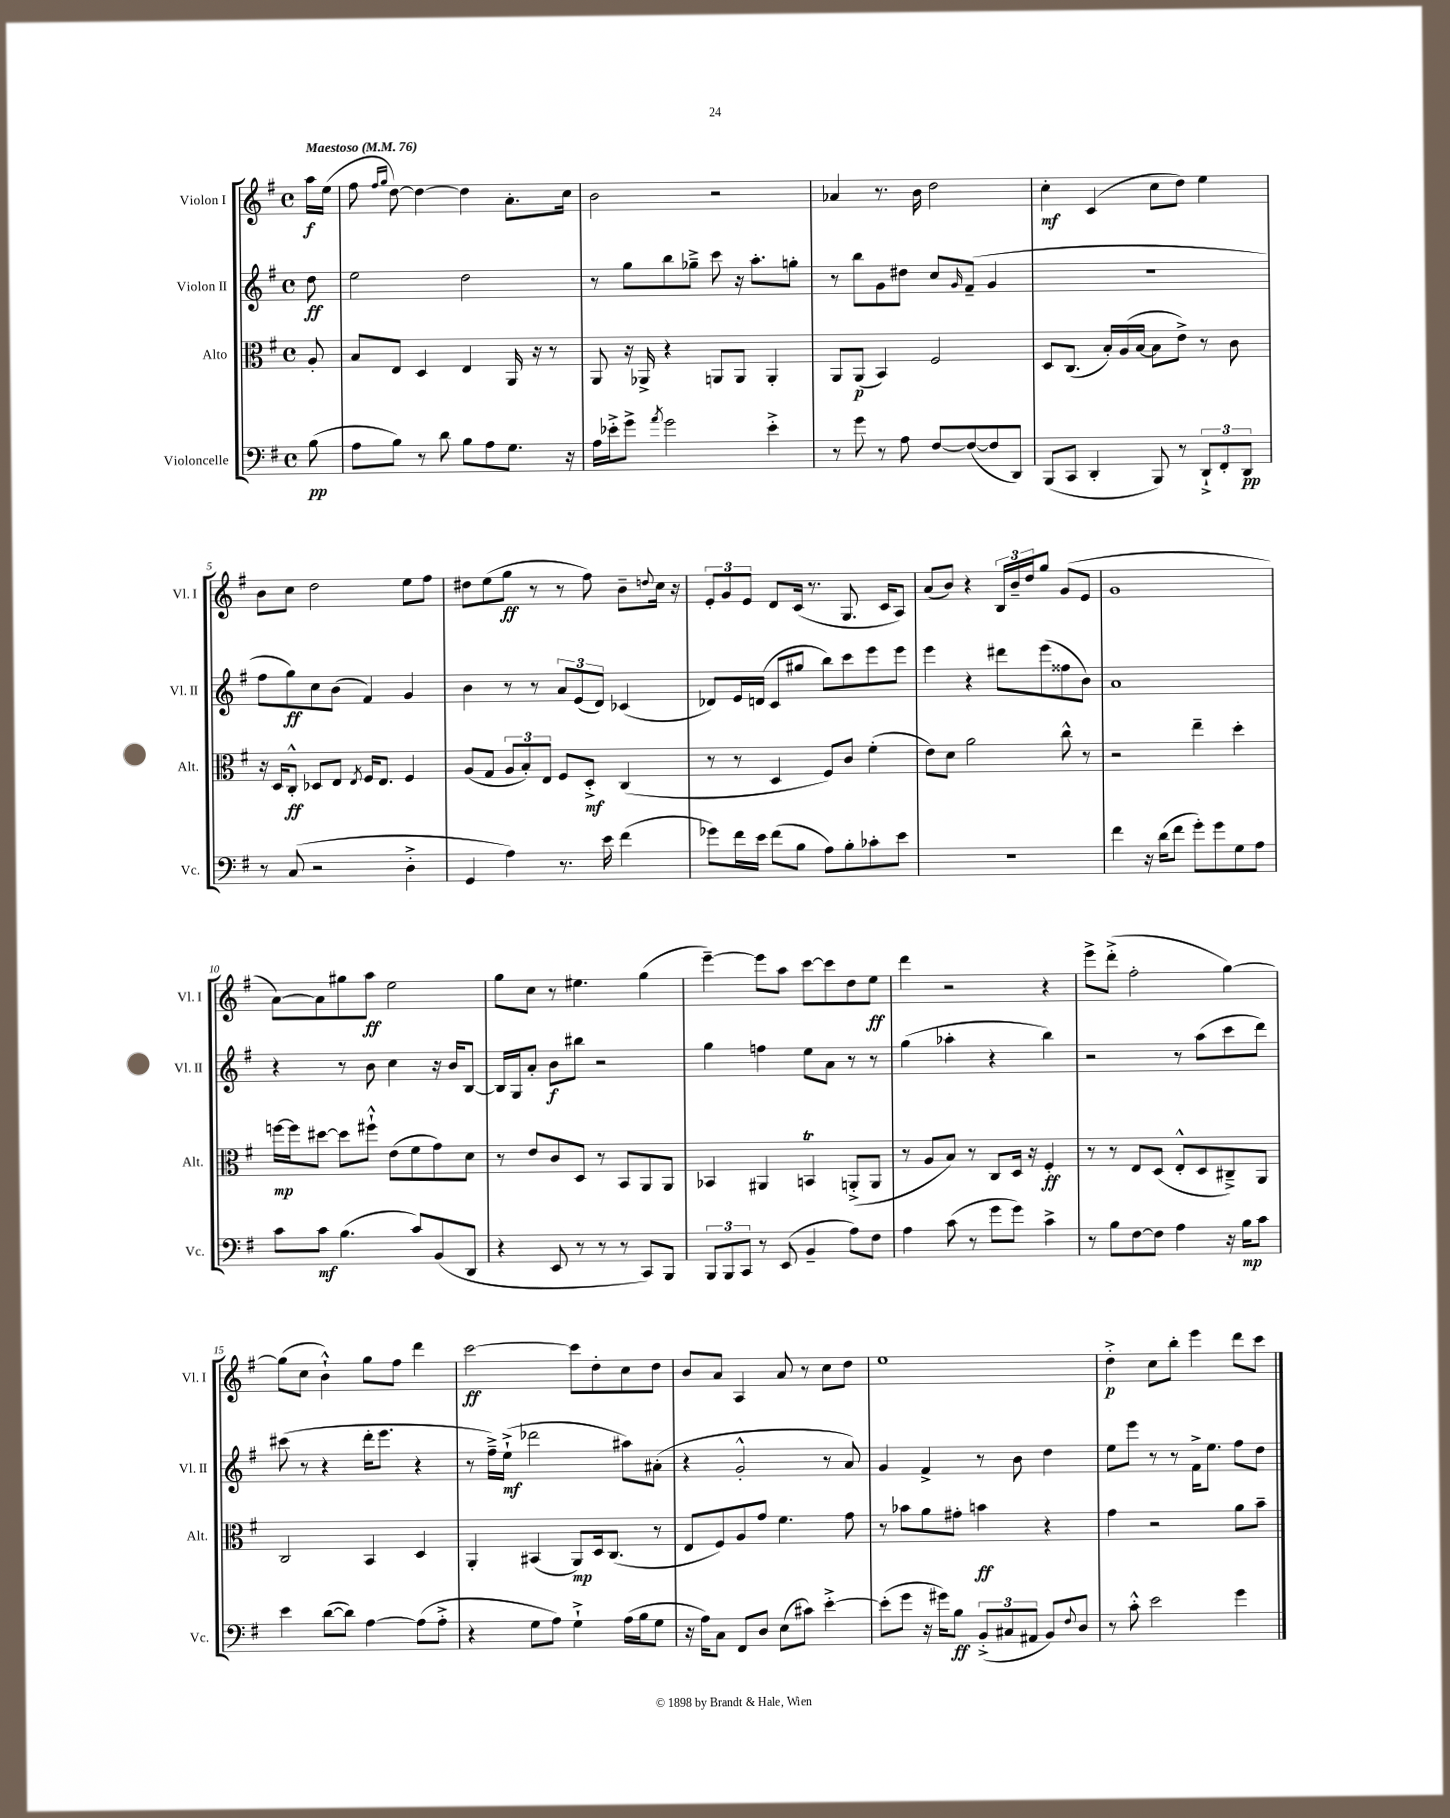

**kern	**kern	**kern	**kern
*staff4	*staff3	*staff2	*staff1
*clefF4	*clefC3	*clefG2	*clefG2
*k[f#]	*k[f#]	*k[f#]	*k[f#]
*M4/4	*M4/4	*M4/4	*M4/4
*met(c)	*met(c)	*met(c)	*met(c)
*MM76	*MM76	*MM76	*MM76
(8B	8A'	8dd	16aa
.	.	.	(16ee
=	=	=	=
8A	8B	2ee	8ff#
.	.	.	16qqff#
.	.	.	16qqgg
8B)	8E	.	[8dd)
8r	4D	.	4dd_
8d	.	.	.
8B	4E	2dd	4dd]
8A	.	.	.
8.G	16AA	.	8.a'
.	16r	.	.
.	8r	.	.
16r	.	.	16cc
=	=	=	=
16A	8AA	8r	2b
16e-'^	.	.	.
8g^	16r	8gg	.
.	16AA-^	.	.
8qa	.	.	.
2g	4r	8bb	.
.	.	8gg-~^	.
.	8AA	8ccc	2r
.	8AA	16r	.
.	.	8.aa'	.
4e-'^	4AA'	.	.
.	.	8gg'	.
=	=	=	=
8r	8AA	8r	4a-
8g	(8AA	8bb	.
8r	4BB)	8g	8.r
8A	.	8dd#	.
.	.	.	16b
[8F#	2F#	8cc	2dd
.	.	16qqg	.
(8F#_	.	(8f#~	.
8F#]	.	4g	.
8DD)	.	.	.
=	=	=	=
(8BBB	8D	1r	4cc'
8CC	(8.C	.	.
4DD'	.	.	(4c
.	16B')	.	.
.	(16A	.	.
.	[16B	.	.
8BBB)	8B]	.	8cc
8r	8e^)	.	8dd)
12DD`^	8r	.	4ee
12FF#'	.	.	.
.	8c	.	.
12DD	.	.	.
=	=	=	=
8r	16r	8ff#	8b
.	16D	.	.
(8C	8C'^^	8gg)	8cc
2r	8D-	8cc	2dd
.	8E	(8b	.
.	8qE	.	.
.	16F#	4f#)	.
.	8.E	.	.
4D'^	4F#	4g	8ee
.	.	.	8ff#
=	=	=	=
4GG	(8A	4b	8dd#
.	8G	.	(8ee
4A)	12A	8r	8gg
.	12B')	.	.
.	.	8r	8r
.	12E	.	.
8.r	8F#	12a	8r
.	.	(12e	.
.	8D'^	.	8ff#)
.	.	12d)	.
16e	.	.	.
(4f#	(4C	(4c-	8b~
.	.	.	8qqdd
.	.	.	16cc
.	.	.	16r
=	=	=	=
8g-)	8r	8d-)	12e'
.	.	.	12g
16f#	8r	16e	.
.	.	.	12e
16e	.	(16d	.
(8f#	4D	8c	8d
8B	.	8gg#	(16c
.	.	.	8.r
8A)	8F#)	8bb)	.
8B'	8c	8ccc	8.G
8c-'	(4f#'	8eee	.
.	.	.	16c
8e	.	8eee	8A)
=	=	=	=
1r	8e)	4eee	(8a
.	8d	.	8b)
.	2a	4r	4r
.	.	8ddd#	24B
.	.	.	24b~
.	.	.	24dd
.	.	(8eee	8gg
.	8cc^^	8ff##	(8g
.	8r	8b)	8e
=	=	=	=
4f#	2r	1a	1g
16r	.	.	.
(16d	.	.	.
8f#	.	.	.
8g')	4ee~	.	.
8g	.	.	.
8G	4dd'	.	.
8A	.	.	.
=	=	=	=
8c	[16ff	4r	[8a)
.	16ff]	.	.
8c	[8dd#	.	8a]
(4.B	8dd#]	8r	8gg#
.	8ff#`^^	8b	8aa
.	(8e	4cc	2ee
8c)	8f#	.	.
(8BB	8g)	16r	.
.	.	16b	.
8DD	8d	[8B	.
=	=	=	=
4r	8r	16B]	8gg
.	.	16G	.
.	8e	8a'	8cc
8EE	8c	8b	8r
8r	8D	8bb#	4.ee#
8r	8r	2r	.
8r	8BB	.	.
8CC)	8AA	.	(4gg
8BBB	8AA	.	.
=	=	=	=
12BBB	4BB-	4gg	[4eee~)
12BBB	.	.	.
12CC	.	.	.
8r	4AA#	4ff	8eee]
(8EE	.	.	8aa
4BB~	4BB	8ee	[8ccc
.	.	8a	8ccc]
8A)	(8AA'^	8r	8dd
8F#	8AA	8r	8ee
=	=	=	=
4A	8r	(4gg	4ddd
.	8A	.	.
(8c	8B)	4aa-'	2r
8r	8r	.	.
8g	8C	4r	.
8g)	16D	.	.
.	16r	.	.
4c^	4F#'	4bb)	4r
=	=	=	=
8r	8r	2r	8eee^
8B	8r	.	(8ddd'^
[8F#	8E	.	2ff#'
8F#]	(8D	.	.
4A	8E'^^	8r	.
.	8D	(8aa	.
16r	8C#~^)	8ccc	[4gg)
16B	.	.	.
8c	8AA	8ddd)	.
=	=	=	=
4e	2C	(8ccc#	(8gg]
.	.	8r	8cc
([8d	.	4r	4b`^^)
8d])	.	.	.
[4A	4BB	16ddd'	8gg
.	.	8.eee	.
.	.	.	8ff#
(8A]	4D	4r	4ddd
8A'^	.	.	.
=	=	=	=
4r	4AA'	8r	[2ccc
.	.	16ff#~^)	.
.	.	(16ee`^	.
8G	(4BB#	2ddd-	.
8A)	.	.	.
4G`^	8AA)	.	8ccc]
.	16D	.	8dd'
.	(8.C	.	.
(16A	.	8aa#)	8cc
16B	.	.	.
8G	8r	(8a#'	8dd
=	=	=	=
16r	8E	4r	8b
16A)	.	.	.
8C	8F#)	.	8a
8FF#	8A	2g'^^	4A
8D	8g	.	.
(8E	4.f#	.	8a
8c#)	.	.	8r
[4e'^	.	8r	8cc
.	8g	8a)	8dd
=	=	=	=
(8e']	8r	4g	1ee
8g	8b-	.	.
16r	8a	4f#^	.
16g#)	.	.	.
8B	8g#'	.	.
(12BB'^	4b	8r	.
12C#	.	.	.
.	.	8b	.
12AA#	.	.	.
8BB)	4r	4dd	.
8qqF#	.	.	.
8D	.	.	.
=	=	=	=
8r	4g	8ee	4dd'^
8c'^^	.	8eee	.
2e	2r	8r	8cc
.	.	8r	8bb'
.	.	16f#^	4eee
.	.	8.ee	.
4g	8a	8ff#	8ddd
.	8b~	8dd	8ccc
==	==	==	==
*-	*-	*-	*-
